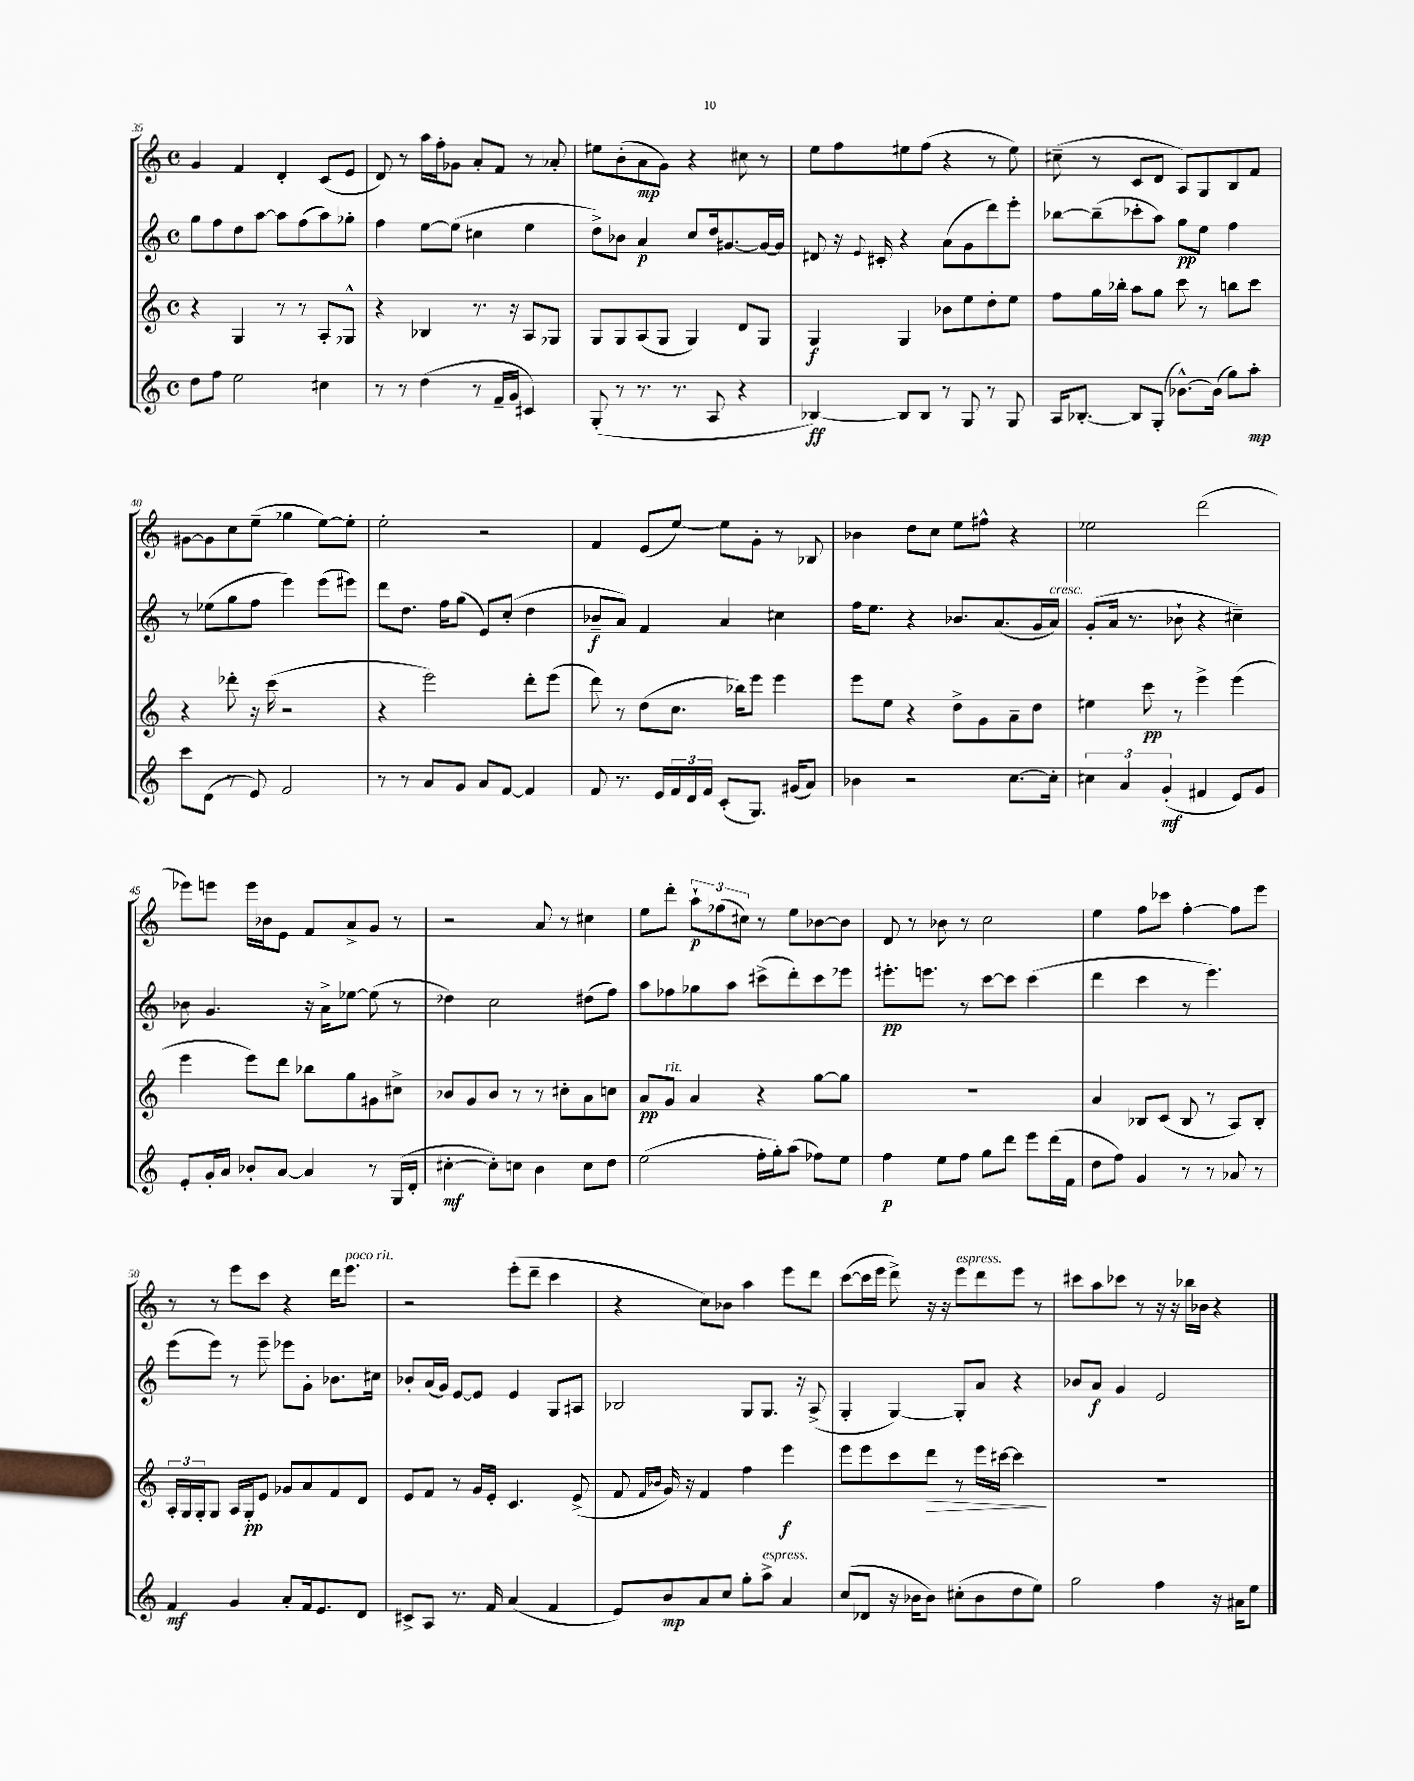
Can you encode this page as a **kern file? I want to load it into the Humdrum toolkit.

**kern	**kern	**kern	**kern
*staff4	*staff3	*staff2	*staff1
*clefG2	*clefG2	*clefG2	*clefG2
*k[]	*k[]	*k[]	*k[]
*M4/4	*M4/4	*M4/4	*M4/4
*met(c)	*met(c)	*met(c)	*met(c)
8dd	4r	8gg	4g
8ff	.	8ff	.
2ee	4G	8dd	4f
.	.	[8aa	.
.	8r	8aa]	4d'
.	8r	(8ff	.
4cc#	8A'	8aa)	(8c
.	8G-^^	8gg-'	8e
=	=	=	=
8r	4r	4ff	8d)
8r	.	.	8r
(4dd	4B-	[8ee	16aa
.	.	.	16ff'
.	.	(8ee]	8g-
8r	8.r	4cc#	8a'
16f~	.	.	8f
16g	16r	.	.
4c#)	8A	4ee	8r
.	8G-	.	8a-'
=	=	=	=
(8G'	8G	8dd^)	8ee#
8r	8G	8b-	(8b'
8.r	(8A	4a	8a
.	8G	.	8g)
8.r	.	.	.
.	4G)	8cc	4r
8A	.	16dd	.
.	.	[8.g#	.
4r	8d	.	8cc#
.	8G	16g#_	8r
.	.	16g#]	.
=	=	=	=
[4B-)	4G	8d#	8ee
.	.	16r	8ff
.	.	8qqe	.
.	.	16c#'	.
8B-]	4G	4r	8ee#
8B-	.	.	(8ff
8r	8b-	(8a	4r
8G	8ee	8g	.
8r	8dd'	8ddd)	8r
8G	8ee	8eee'	8ee#)
=	=	=	=
16A	8ff	[8bb-	(8cc#~
[8.B-'	.	.	.
.	16gg	(8bb-~]	8r
.	16bb-'	.	.
8B-]	8aa	8ccc-'	8c
(8G'	8gg	8aa)	8d
[8.b-^^)	8ccc	8gg	8A)
.	8r	8ee	8G
(16b-]	.	.	.
8gg)	8bb	4ff	8B
8aa'	8ccc	.	8f
=	=	=	=
8ccc	4r	8r	[8g#
(8d	.	(8ee-	8g#]
8r	8ddd-'	8gg	8cc
8e)	16r	8ff	(8ee~
.	(16ccc	.	.
2f	2r	4eee)	4gg-
.	.	(8eee	[8ee)
.	.	8eee#)	8ee']
=	=	=	=
8r	4r	8ddd	2ee'
8r	.	8.dd	.
8a	2eee)	.	.
.	.	16ff	.
8g	.	(8gg	.
8a	.	8e)	2r
[8f	.	(8cc'	.
4f]	8ddd'	4dd	.
.	(8eee	.	.
=	=	=	=
8f	8ddd)	8b-~	4f
8.r	8r	8a)	.
.	(8dd	4f	(8e
16e	.	.	.
24f	8.cc	.	[8ee)
24d	.	.	.
24f	.	.	.
(8c'	.	4a	8ee]
.	16bb-)	.	.
8.G)	8eee	.	8g'
.	4eee	4cc#	8r
(16g#	.	.	.
8a)	.	.	8B-
=	=	=	=
4b-	8eee	16ff	4b-
.	.	8.ee	.
.	8ee	.	.
2r	4r	4r	8dd
.	.	.	8cc
.	8dd^	8.b-	8ee
.	8g	.	8ff#^^
.	.	(8.a	.
[8.cc	8a~	.	4r
.	8dd	16g	.
16cc']	.	16a)	.
=	=	=	=
6cc#	4ee#	(8g'	2ee-
.	.	16a	.
6a	.	.	.
.	.	8.r	.
.	8ccc	.	.
(6g'	.	.	.
.	8r	8b-`	.
4f#	4eee^	4r	(2ddd
8e)	(4eee	4cc#~)	.
8g	.	.	.
=	=	=	=
8e'	4eee	8b-	8eee-)
16g'	.	4.g	8eee
16a	.	.	.
8b-'	8eee)	.	16eee
.	.	.	16b-
[8a	8ddd	.	8e
4a]	8bb-	16r	8f
.	.	16a^	.
.	8gg	[8ee-	8a^
8r	8g#	(8ee-]	8g
(16G	8cc#^	8r	8r
16d'	.	.	.
=	=	=	=
[4cc#'	8b-	4dd-)	2r
.	8g	.	.
8cc#'])	8b-	2cc	.
8cc	8r	.	.
4b	8r	.	8a
.	8cc#'	.	8r
8cc	8a	(8dd#	4cc#
8dd	8cc	8ff)	.
=	=	=	=
(2ee	8a	8aa	8ee
.	8g	8ff-	8ddd'
.	4a	8gg-	12aa`
.	.	.	(12ff-
.	.	8aa	.
.	.	.	12cc#)
16ff'	4r	(8ccc#^	8r
16gg')	.	.	.
(8aa	.	8ddd')	8ee
8ff-)	[8gg	8ccc#	[8b-
8ee	8gg]	8eee-	8b-]
=	=	=	=
4ff	1r	8.eee#'	8d
.	.	.	8r
.	.	8.eee	.
8ee	.	.	8b-
8ff	.	8r	8r
8gg	.	[8ccc	2cc
8ddd	.	8ccc]	.
8eee	.	(4ccc	.
(16ddd	.	.	.
16f	.	.	.
=	=	=	=
8dd	4a	4ddd	4ee
8ff)	.	.	.
4g	8B-	4ccc	8ff
.	(8c	.	8ccc-
8r	8B-	8r	[4ff'
8r	8r	4.eee)	.
8a-	8A)	.	8ff]
8r	8B-'	.	8eee
=	=	=	=
4f	24A'	(8eee	8r
.	24G	.	.
.	24G'	.	.
.	8G	8eee)	8r
4g	16A	8r	8eee
.	16G'	.	.
.	8e	8eee~	8ccc
8a'	8g-	8eee-	4r
16f	8a	8g'	.
8.e	.	.	.
.	8f	8.b-	16ddd
.	.	.	8.eee
8d	8d	.	.
.	.	16cc#	.
=	=	=	=
8c#^	8e	8b-'	2r
8A	8f	(16a	.
.	.	16g)	.
8.r	8r	[8e	.
.	16g	8e]	.
16f	16e'	.	.
(4a	4.c	4e	(8eee'
.	.	.	8ddd~
4f	.	8G	4ccc
.	(8e^	8A#	.
=	=	=	=
8e)	8f	2B-	4r
.	16qqf	.	.
.	16qqb-	.	.
8b	16g)	.	.
.	16r	.	.
8a	4f	.	8cc)
8cc	.	.	8b-
8gg'	4ff	8G	4aa
8aa^	.	8.G	.
4a	4eee	.	8eee
.	.	16r	.
.	.	(8A^	8ddd
=	=	=	=
(8cc	8eee	4G'	([8ccc
8d-	8eee	.	16ccc]
.	.	.	16eee
16r	8ccc	[4G)	8ddd^)
16b-	.	.	.
8b-)	8ddd	.	16r
.	.	.	16r
(8cc#'	8r	8G']	8eee
8b-	16eee	8a	8ddd
.	[16ccc#	.	.
8dd	4ccc#]	4r	8eee
8ee)	.	.	8r
=	=	=	=
2gg	1r	8b-	8ccc#
.	.	8a	8aa
.	.	4g	8ccc-
.	.	.	8r
4ff	.	2e	16r
.	.	.	16r
.	.	.	16bb-
.	.	.	16b-
16r	.	.	4r
16a#	.	.	.
8ee	.	.	.
==	==	==	==
*-	*-	*-	*-
